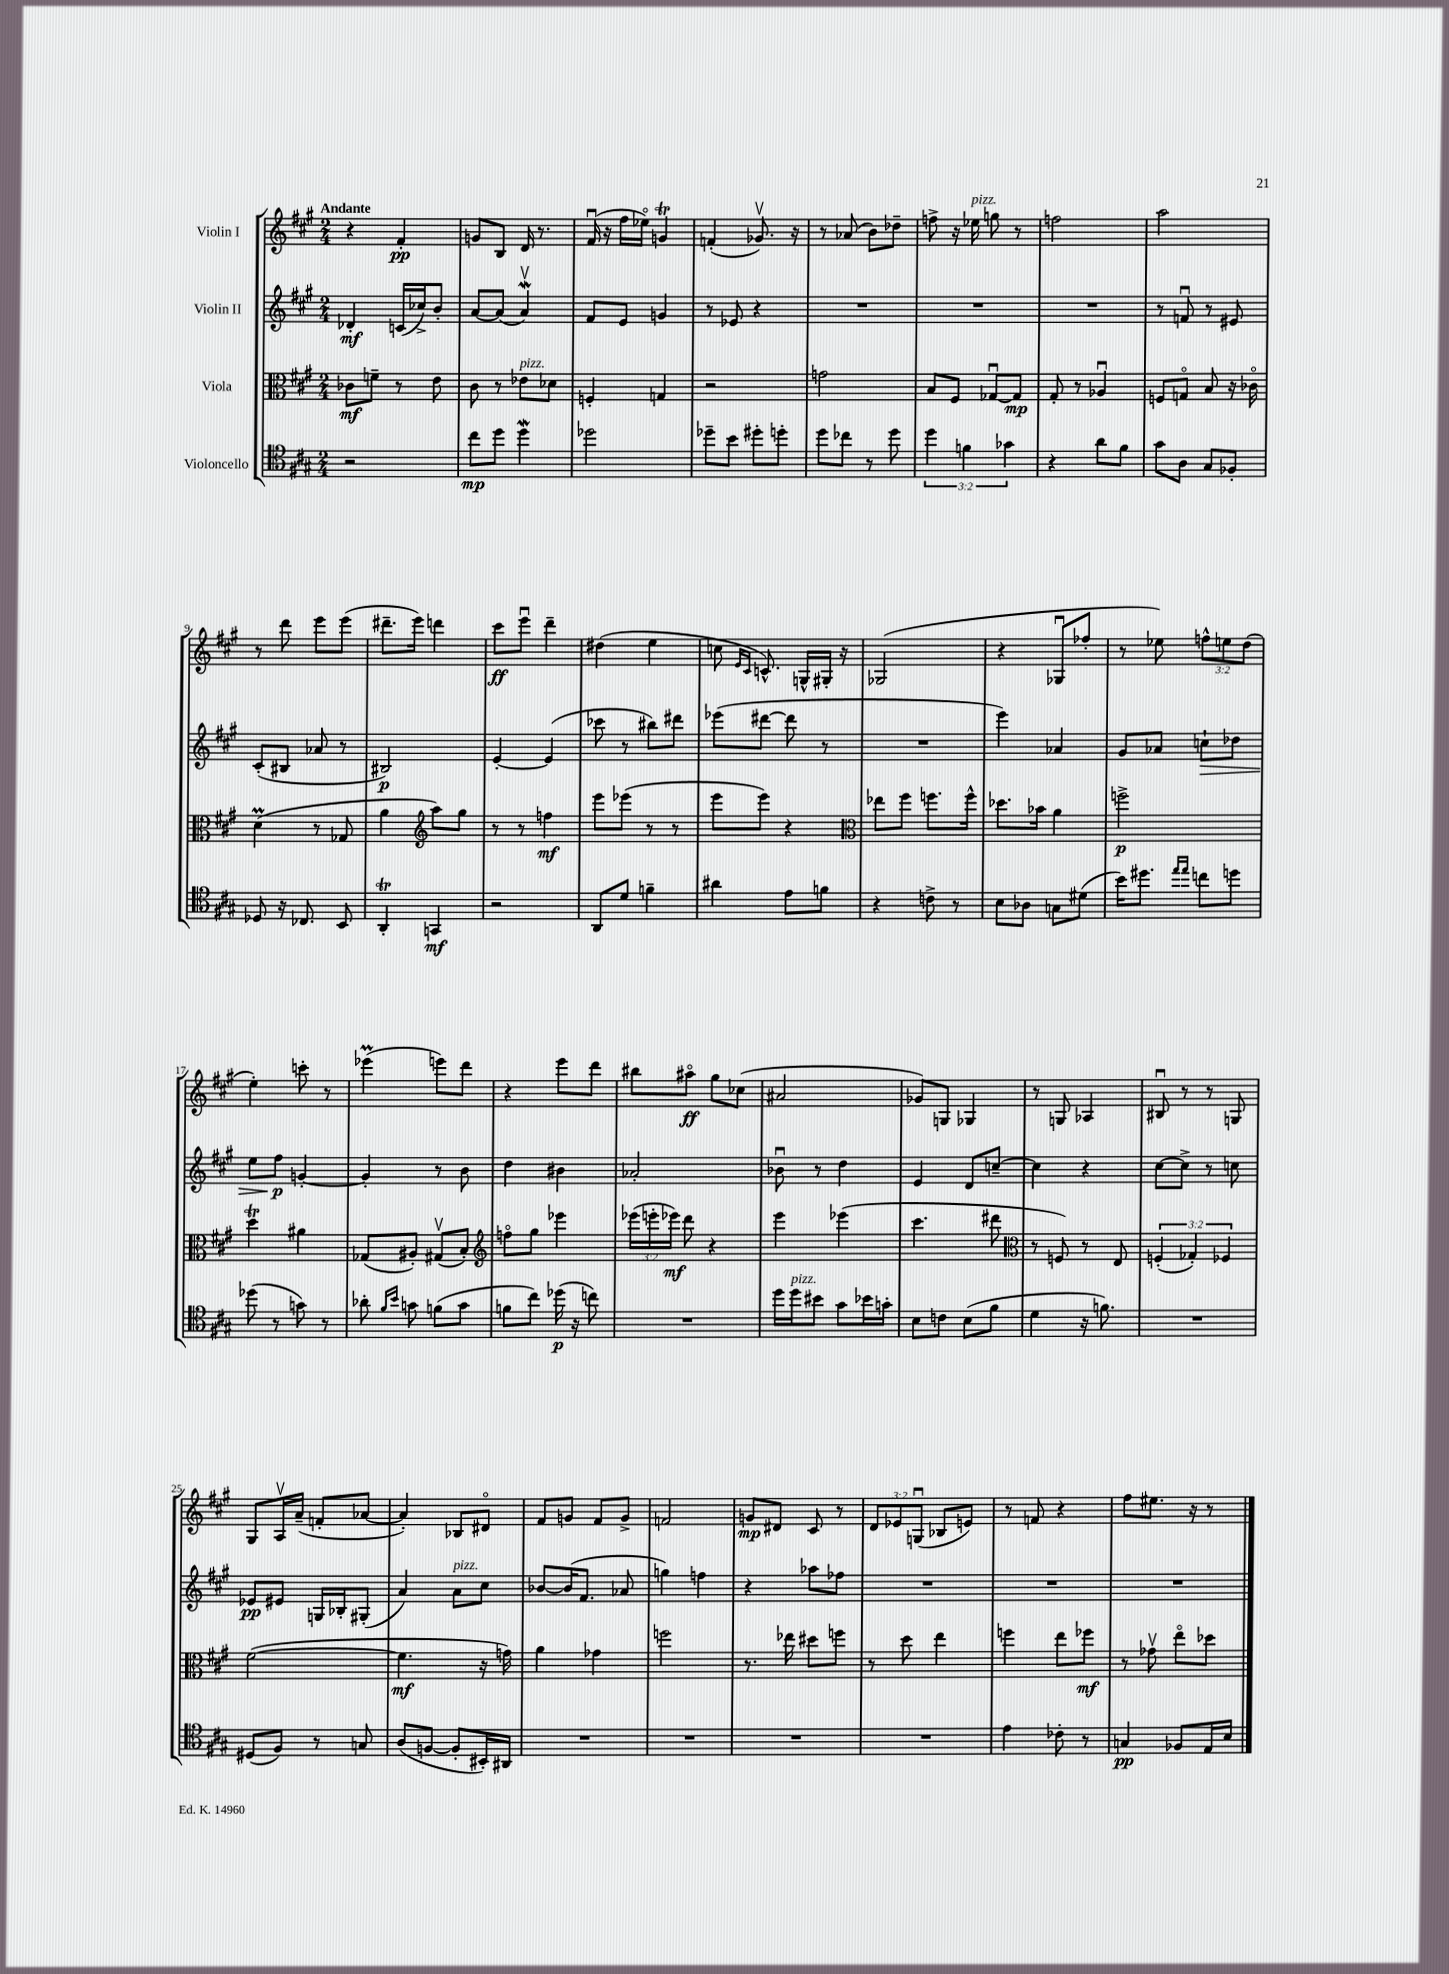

**kern	**kern	**kern	**kern
*staff4	*staff3	*staff2	*staff1
*clefC4	*clefC3	*clefG2	*clefG2
*k[f#c#g#]	*k[f#c#g#]	*k[f#c#g#]	*k[f#c#g#]
*M2/4	*M2/4	*M2/4	*M2/4
2r	8c-	4d-'	4r
.	8f~	.	.
.	8r	(16c	4f#'
.	.	16cc-^)	.
.	8e	8b'	.
=	=	=	=
8cc#	8c#	[8a	8g
8dd	8r	(8a]	8B
4dd	8e-	4av)	16d
.	.	.	8.r
.	8d-	.	.
=	=	=	=
2dd-	4F'	8f#	(16f#u
.	.	.	16r
.	.	8e	16ff#
.	.	.	16ee-o)
.	4G	4g	4g
=	=	=	=
8dd-~	2r	8r	(4f'
8b	.	8e-	.
8dd#'	.	4r	8.g-v)
8dd'	.	.	.
.	.	.	16r
=	=	=	=
8dd	2g	2r	8r
8cc-	.	.	(8a-
8r	.	.	8b)
8dd	.	.	8dd-~
=	=	=	=
6dd	8B	2r	8ff^
.	8F#	.	16r
6f	.	.	.
.	.	.	16ee-
.	[8G-u	.	8gg
6g-	.	.	.
.	8G-]	.	8r
=	=	=	=
4r	8G#'	2r	2ff
.	8r	.	.
8a	4A-u	.	.
8f#	.	.	.
=	=	=	=
8g#	8F	8r	2aa
8A	8Go	8fu	.
8G#	8B	8r	.
8F-'	16r	8e#	.
.	16c-o	.	.
=	=	=	=
8D-	(4d	(8c#'	8r
16r	.	8B#	8ddd
8.C-	.	.	.
.	8r	8a-	8eee
8BB	8G-	8r	(8eee
=	=	=	=
4AA'	4a	2B#)	8.ddd#~
.	.	.	16eee)
*	*clefG2	*	*
4GG	8aa)	.	4ddd
.	8gg#	.	.
=	=	=	=
2r	8r	[4e'	8ccc#
.	8r	.	8eeeu
.	4ff	(4e]	4ddd~
=	=	=	=
8AA	8eee	8ccc-	(4dd#
8d	(8eee-	8r	.
4f~	8r	8bb#)	4ee
.	8r	8ddd#	.
=	=	=	=
4a#	8eee	(8eee-	8cc
.	.	.	16qqe
.	.	.	16qqc#
.	8eee)	[8ddd#	8.c^^)
8e	4r	8ddd#]	.
.	.	.	16G^^
8f	.	8r	16G#'
.	.	.	16r
=	=	=	=
*	*clefC3	*	*
4r	8ee-	2r	(2G-
.	8ff#	.	.
8c^	8.ff	.	.
8r	.	.	.
.	16ff^^	.	.
=	=	=	=
8B	8.dd-	4eee)	4r
8A-	.	.	.
.	16b-	.	.
8G	4a	4a-	8G-u
(8d#	.	.	8ff-'
=	=	=	=
16b)	2ff^	8g#	8r
8.dd#	.	.	.
.	.	8a-	8ee-)
16qqee	.	.	.
16qqee	.	.	.
8cc	.	8cc`	12ff^^
.	.	.	12ee
8dd	.	8dd-	.
.	.	.	(12dd
=	=	=	=
(8dd-	4dd	8ee	4ee')
8r	.	8ff#	.
8g)	4a#	[4g'	8ccc'
8r	.	.	8r
=	=	=	=
8a-'	(8G-	4g']	(4eee-
16qqf#	.	.	.
16qqb	.	.	.
8g	8A#')	.	.
(8f	(8G#v	8r	8eee)
8g	8B')	8b	8ddd
=	=	=	=
*	*clefG2	*	*
8f	8ffo	4dd	4r
8cc#)	8gg#	.	.
(16dd-	4eee-	4b#	8eee
16r	.	.	.
8cc)	.	.	8ddd
=	=	=	=
2r	(24eee-	2a-'	8bb#
.	24eee'	.	.
.	24eee-)	.	.
.	8ddd	.	8aa#o
.	4r	.	8gg#
.	.	.	(8cc-
=	=	=	=
16dd	4eee	8b-u	2a#
16dd	.	.	.
8b#	.	8r	.
8g#	(4eee-	4dd	.
16b-	.	.	.
16g'	.	.	.
=	=	=	=
8B	4.ccc#	4e	8g-)
8c	.	.	8G
(8B	.	8d	4G-
8f#	8ddd#	[8cc~	.
=	=	=	=
*	*clefC3	*	*
4d	8r	4cc]	8r
.	8F)	.	8G
16r	8r	4r	4A-
8.f)	.	.	.
.	8E	.	.
=	=	=	=
2r	(6F'	[8cc#	8B#u
.	.	8cc#^]	8r
.	6G-')	.	.
.	.	8r	8r
.	6F-	.	.
.	.	8cc	8G
=	=	=	=
(8D#	([2f#	8e-	8G#
8F#)	.	8e#	16Av
.	.	.	(16a~
8r	.	16G	8f'
.	.	16B-'	.
8G	.	(8G#'	[8a-
=	=	=	=
(8A	4.f#]	4a)	4a-'])
[8F	.	.	.
8F']	.	8a	8B-
16BB#')	16r	8cc#	8d#o
16AA#	16g)	.	.
=	=	=	=
2r	4a	[8b-	8f#
.	.	(16b-]	8g
.	.	8.f#	.
.	4g-	.	8f#
.	.	8a-	8g^
=	=	=	=
2r	2ff	4gg)	2f
.	.	4ff	.
=	=	=	=
2r	8.r	4r	8g
.	.	.	8d#
.	16ee-	.	.
.	8dd#	8aa-	8c#
.	8ff	8ff-	8r
=	=	=	=
2r	8r	2r	12d
.	.	.	12e-
.	8dd	.	.
.	.	.	(12Gu
.	4ee	.	8B-
.	.	.	8e)
=	=	=	=
4e	4ff	2r	8r
.	.	.	8f
8c-'	8ee	.	4r
8r	8ff-	.	.
=	=	=	=
4G	8r	2r	8ff#
.	8g-v	.	8.ee#
8F-	8eeo	.	.
.	.	.	16r
16E	8dd-	.	8r
16B	.	.	.
==	==	==	==
*-	*-	*-	*-
